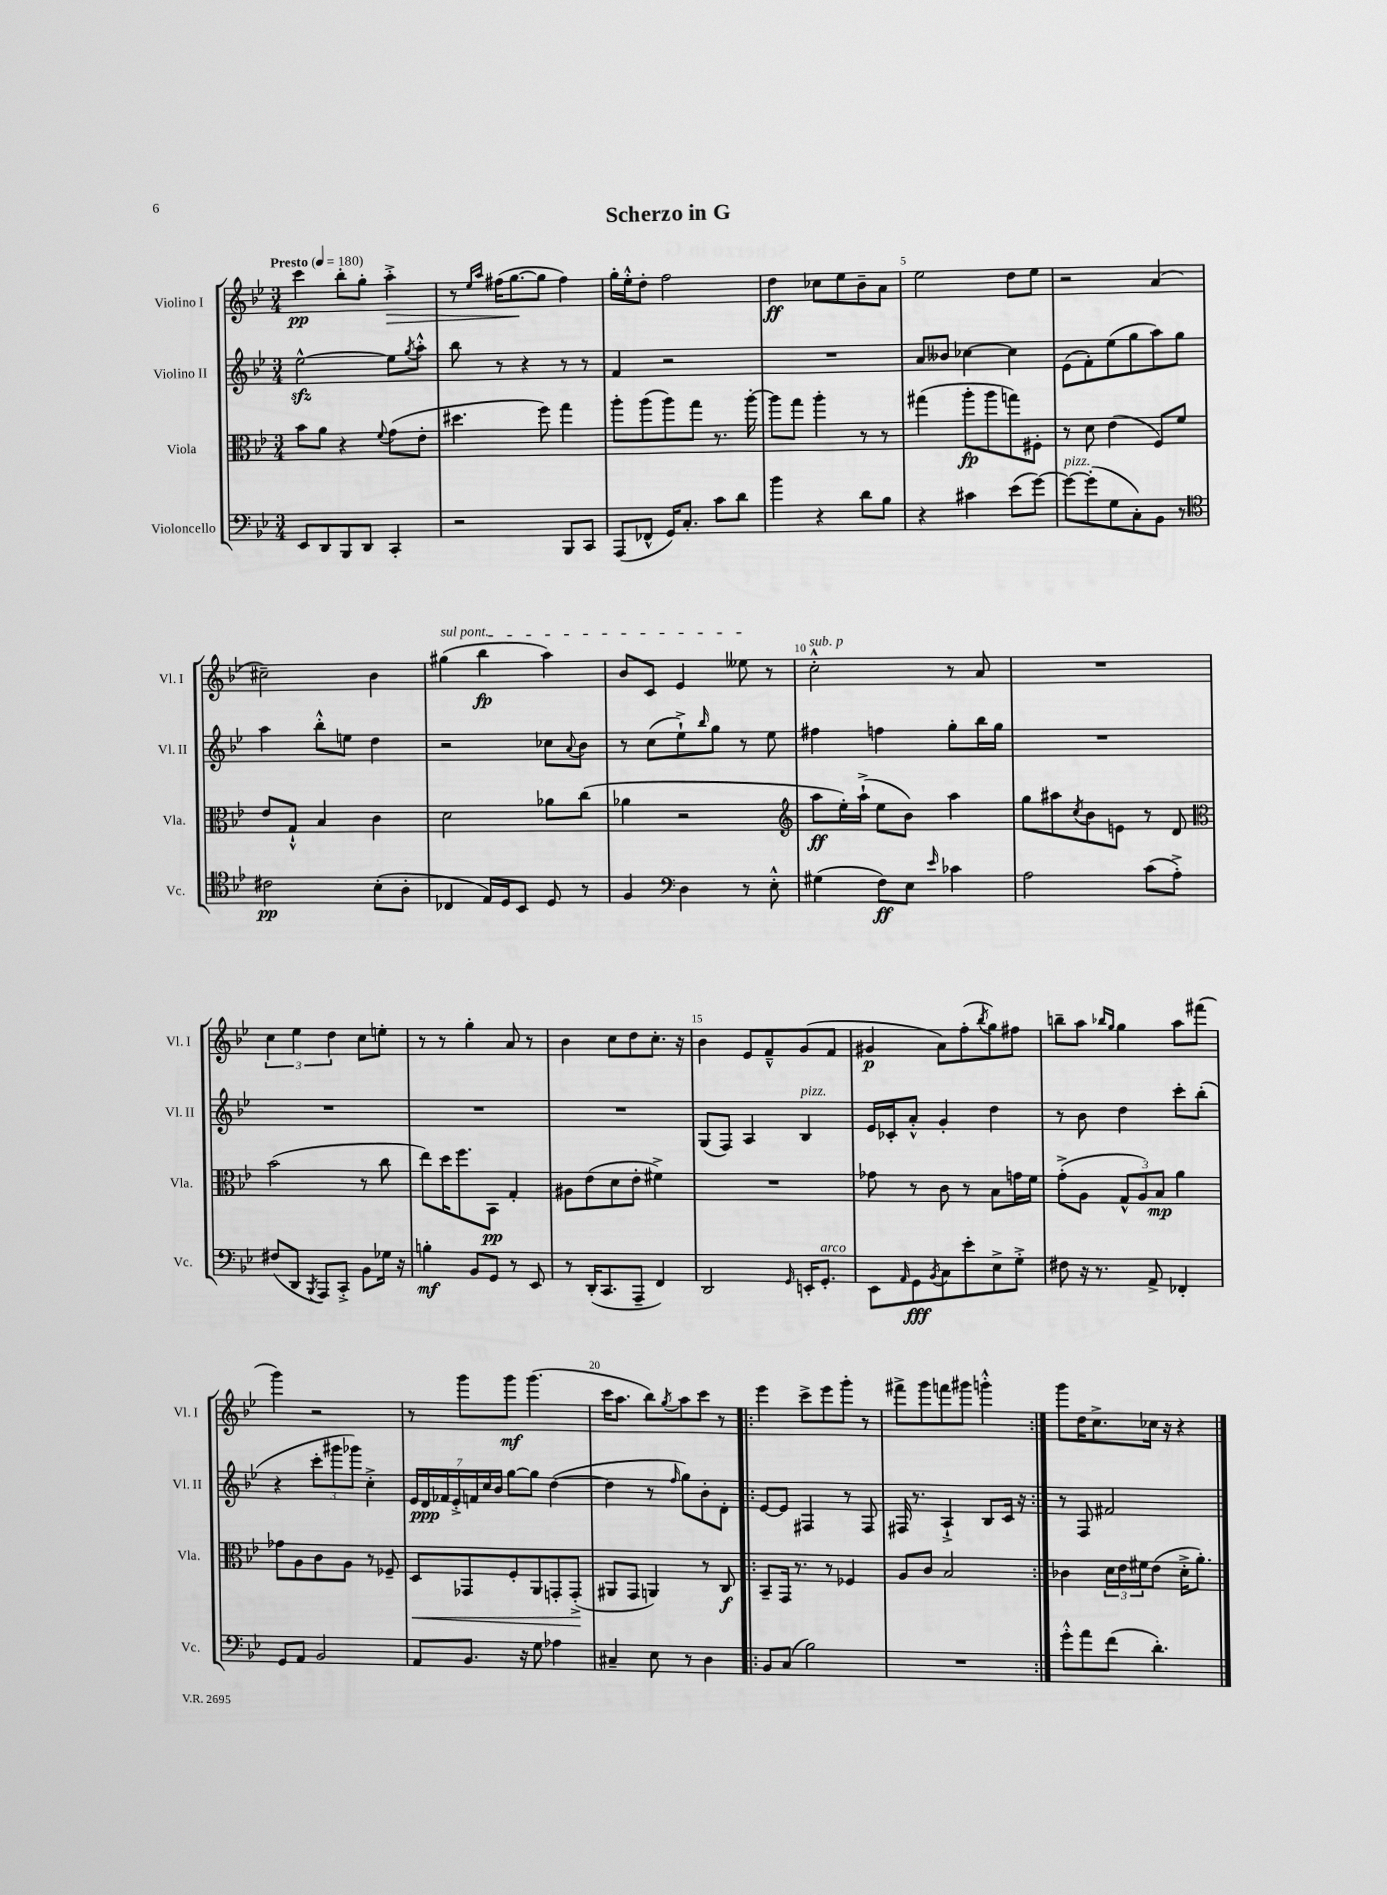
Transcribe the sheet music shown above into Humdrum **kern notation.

**kern	**kern	**kern	**kern
*staff4	*staff3	*staff2	*staff1
*clefF4	*clefC3	*clefG2	*clefG2
*k[b-e-]	*k[b-e-]	*k[b-e-]	*k[b-e-]
*M3/4	*M3/4	*M3/4	*M3/4
*MM180	*MM180	*MM180	*MM180
8EE-	8b-	[2ee-^^	4ccc
8DD	8a	.	.
8BBB-	4r	.	8bb-'
8DD	.	.	8gg'
.	8qqf	.	.
4CC'	(8g	8ee-]	4aa'^
.	.	8qgg	.
.	8e-'	8aa'^^	.
=	=	=	=
2r	4.dd#	8bb-	8r
.	.	.	16qqee-
.	.	.	16qqaa
.	.	8r	(16ff#
.	.	.	[8.gg
.	.	4r	.
.	8ff)	.	8gg]
8BBB-	4gg	8r	4ff#)
8CC	.	8r	.
=	=	=	=
(8AAA	8aa'	4f	16gg'
.	.	.	16ee-'^^
8FF-^^	(8aa	.	8dd'
16GG)	8aa)	2r	2ff
8.C'	.	.	.
.	8gg	.	.
8c	8.r	.	.
8d	.	.	.
.	[16aa'	.	.
=	=	=	=
4b-	8aa]	2.r	4dd
.	8gg	.	.
4r	4aa'	.	8cc-
.	.	.	8ee-
8d	8r	.	8b-~
8B-	8r	.	8a
=	=	=	=
4r	(4gg#	8a	2ee-
.	.	8b--	.
4c#	8aa'	[4cc-	.
.	8aa	.	.
(8e-	8gg)	4cc-]	8dd
[8g)	8F#'	.	8ee-
=	=	=	=
8g_	8r	(8e-	2r
(8g']	8d	8f')	.
8G	(4e-	(8ee-	.
8C')	.	8gg	.
8BB-	8F)	8aa)	(4a
8r	8f	8gg	.
=	=	=	=
*clefC4	*	*	*
2c#	8e-	4aa	2cc#~)
.	8G`^^	.	.
.	4B-	8bb-'^^	.
.	.	8ee	.
(8B-'	4c	4dd	4b-
8A'	.	.	.
=	=	=	=
4C-	2d	2r	(4gg#
16E-)	.	.	4bb-
16D	.	.	.
8BB-	.	.	.
8D	8a-	8cc-	4aa)
.	.	8qqa	.
8r	(8cc	8b-	.
=	=	=	=
4F	4a-	8r	8b-
.	.	(8cc	8c
*clefF4	*	*	*
4D	2r	8ee-`^)	4e-
.	.	16qqbb-	.
.	.	8gg	.
8r	.	8r	8ee--
8E-'^^	.	8ee-	8r
=	=	=	=
*	*clefG2	*	*
(4G#	8aa	4ff#	2cc'^^
.	16ee-')	.	.
.	(16aa`^	.	.
8F)	8ee-	4ff	.
8E-	8b-)	.	.
16qqe-	.	.	.
4c-	4aa	8gg'	8r
.	.	16bb-	8a
.	.	16gg	.
=	=	=	=
2A	8gg	2.r	2.r
.	8aa#	.	.
.	8qcc	.	.
.	8b-	.	.
.	8e	.	.
(8c	8r	.	.
8A'^)	8d	.	.
=	=	=	=
*	*clefC3	*	*
(8F#	(2b-	2.r	6cc
8DD	.	.	.
.	.	.	6ee-
8qBBB-	.	.	.
8AAA)	.	.	.
.	.	.	6dd
8CC'^	.	.	.
8BB-	8r	.	8cc
16G-	8cc	.	8ee'
16r	.	.	.
=	=	=	=
4B'	8ee-)	2.r	8r
.	16dd	.	8r
.	8.ff	.	.
8BB-	.	.	4gg'
8GG	8BB-	.	.
8r	4G'	.	8a
8EE-	.	.	8r
=	=	=	=
8r	8A#	2.r	4b-
(16DD'	(8e-	.	.
8.CC	.	.	.
.	8d	.	8cc
8AAA~	8e-'	.	8dd
4FF)	4f#^)	.	8.cc'
.	.	.	16r
=	=	=	=
2DD	2.r	(8G	4b-
.	.	8F)	.
.	.	4A	8e-
.	.	.	8f~^^
16qqGG	.	.	.
16EE'	.	4B-	(8g
8.GG'	.	.	.
.	.	.	8f
=	=	=	=
8EE-	8g-	16e-	4g#
.	.	16c-'	.
16qqAA	.	.	.
8GG	8r	8a'^^	.
8qBB-	.	.	.
8C	8c	4g'	8a)
8e-'	8r	.	(8ff'
.	.	.	8qbb-
8E-^	8B-	4dd	8gg)
8G'^	16g	.	8ff#
.	16f	.	.
=	=	=	=
8F#	(8g'^	8r	8bb~
16r	8A	8b-	8aa
8.r	.	.	.
.	.	.	16qqbb-
.	.	.	16qqgg
.	12G^^	4dd	4gg
.	12A)	.	.
8AA^	.	.	.
.	12B-	.	.
4FF-'	4a	8ccc'	8aa
.	.	(8bb-'	(8fff#
=	=	=	=
8GG	8g-	4r	4ggg)
8AA	8A	.	.
2BB-	8c	12ccc'	2r
.	.	12ggg#	.
.	8A	.	.
.	.	12ggg-)	.
.	8r	4cc'^	.
.	8F-~	.	.
=	=	=	=
8AA	8D	28e-	8r
.	.	28d	.
.	.	28f-	.
.	.	28e-'^	.
8.BB-	8GG-	.	8ggg
.	.	28f	.
.	.	28cc	.
.	.	28b-	.
.	8F'	[8gg	8ggg
16r	.	.	.
8G	8AA	8gg]	(4.ggg
4A-	8GG'	([4dd	.
.	(8GG'^	.	.
=	=	=	=
4C#~	8AA#	4dd]	16ccc
.	.	.	8.aa
.	8GG	.	.
8E-	4AA)	8r	8bb-)
.	.	16qqff	8qgg
8r	.	8gg)	8aa
4D	8r	8b-'	8ccc
.	8C	8d'	8r
=!|:	=!|:	=!|:	=!|:
8BB-	8BB-~	[8e-	4eee-
(8C	16GG	8e-]	.
.	8.r	.	.
2B-)	.	4F#	8ccc^
.	8r	.	8eee-
.	4F-	8r	8ggg'
.	.	8F#	8r
=	=	=	=
2.r	8A	16F#	8fff#^
.	.	8.r	.
.	8c	.	8ggg
.	2B-	4A`^	8fff
.	.	.	8ggg#
.	.	8B-	4ggg'^^
.	.	16c	.
.	.	16r	.
=:|!	=:|!	=:|!	=:|!
8g'^^	4c-	8r	8ggg
8a	.	8F	16dd
.	.	.	8.cc^
(8f	24d	2f#	.
.	24e-	.	.
.	24f#	.	.
4.d')	(8e-	.	16cc-
.	.	.	16r
.	16d'^	.	4r
.	8.a')	.	.
==	==	==	==
*-	*-	*-	*-
